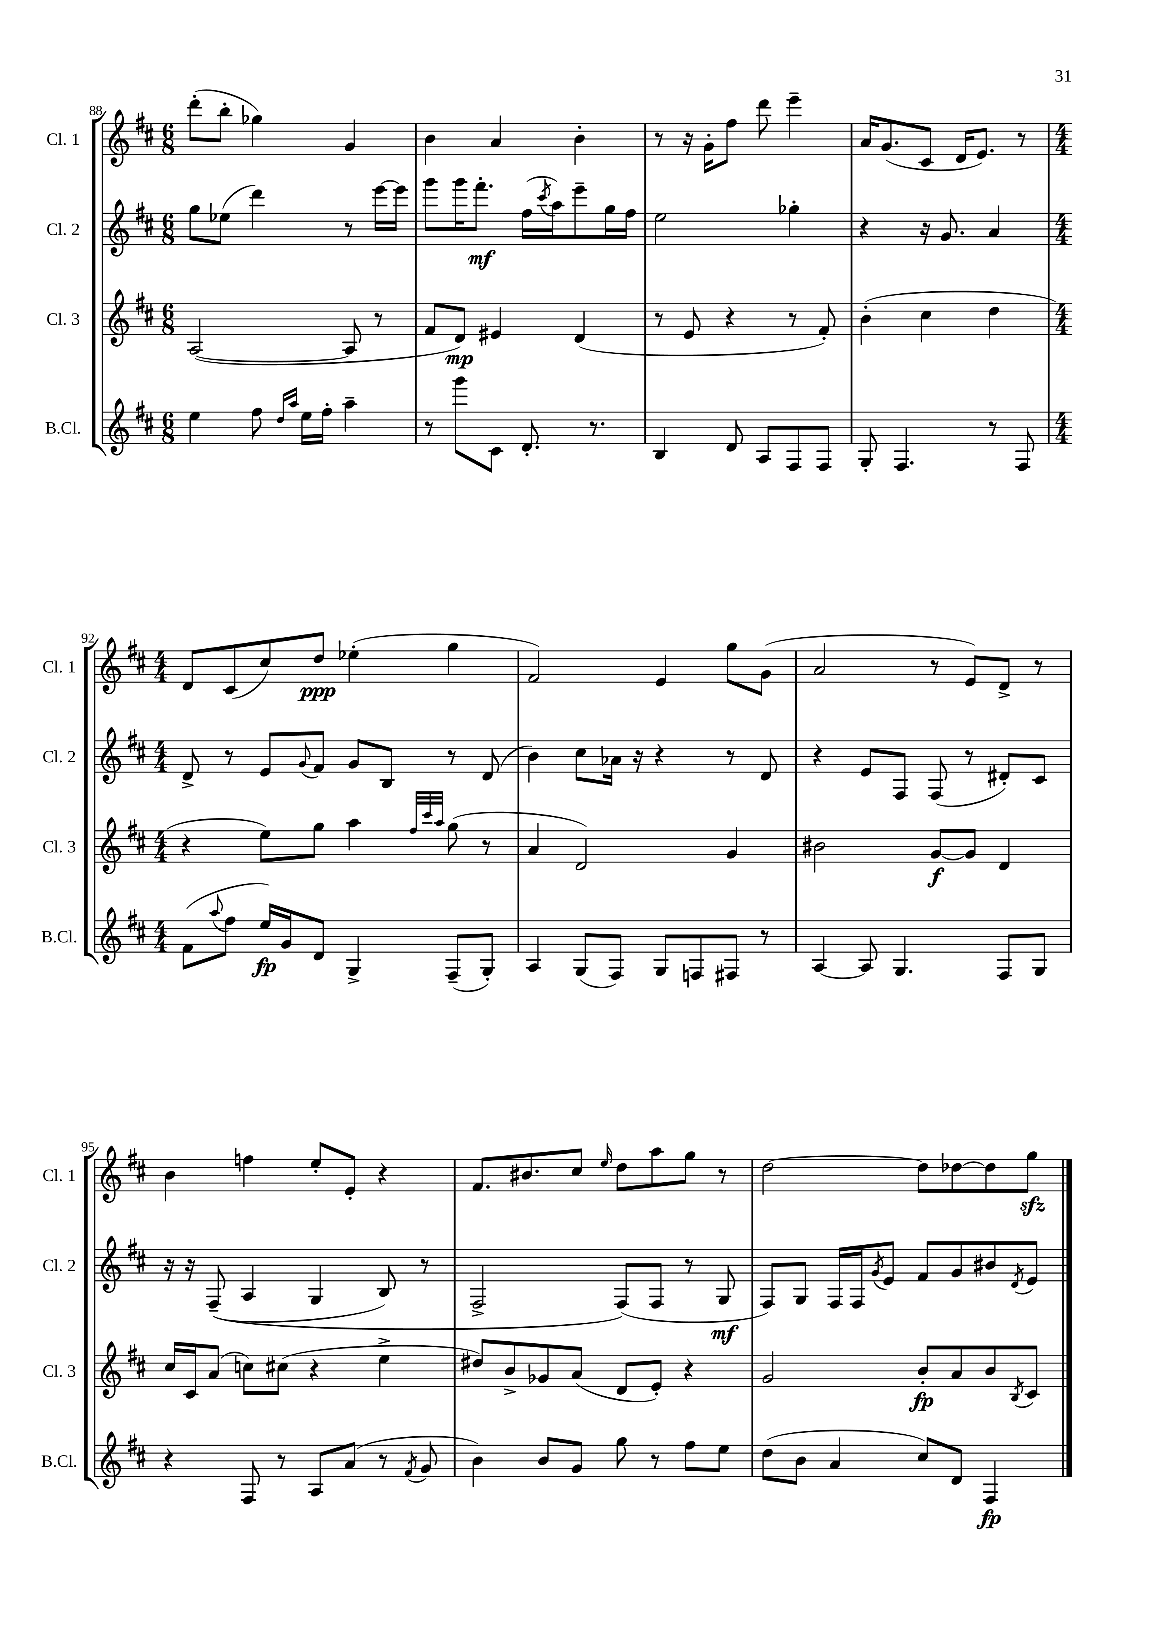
<<
\new StaffGroup <<
\new Staff = "s0" \with { instrumentName = "Cl. 1" shortInstrumentName = "Cl. 1" } {
    \clef treble \key d \major \numericTimeSignature \time 6/8
    d'''8-.( b''8-. ges''4) g'4 |
    b'4 a'4 b'4-. |
    r8 r16 g'16-. fis''8 d'''8 e'''4-- |
    a'16 g'8.( cis'8 d'16 e'8.) r8 |
    \numericTimeSignature \time 4/4 d'8 cis'8( cis''8) d''8\ppp ees''4-.( g''4 |
    fis'2) e'4 g''8 g'8( |
    a'2 r8 e'8) d'8-> r8 |
    b'4 f''4 e''8-. e'8-. r4 |
    fis'8. bis'8. cis''8 \grace { e''16 } d''8 a''8 g''8 r8 |
    d''2~ d''8 des''8~ des''8 g''8\sfz \bar "|." |
}
\new Staff = "s1" \with { instrumentName = "Cl. 2" shortInstrumentName = "Cl. 2" } {
    \clef treble \key d \major \numericTimeSignature \time 6/8
    g''8 ees''8( d'''4) r8 e'''16~ e'''16 |
    g'''8 g'''16 fis'''8.-.\mf fis''16( \acciaccatura { cis'''8 } a''16) e'''8-- g''16 fis''16 |
    e''2 ges''4-. |
    r4 r16 g'8. a'4 |
    \numericTimeSignature \time 4/4 d'8-> r8 e'8 \appoggiatura { g'8 } fis'8 g'8 b8 r8 d'8( |
    b'4) cis''8 aes'16 r16 r4 r8 d'8 |
    r4 e'8 fis8 fis8( r8 dis'8-.) cis'8 |
    r16 r16 fis8--(\( a4 g4 b8) r8 |
    fis2-> fis8(\) fis8 r8 g8\mf |
    fis8) g8 fis16 fis16 \acciaccatura { g'8 } e'8 fis'8 g'8 bis'8 \acciaccatura { d'8 } e'8 \bar "|." |
}
\new Staff = "s2" \with { instrumentName = "Cl. 3" shortInstrumentName = "Cl. 3" } {
    \clef treble \key d \major \numericTimeSignature \time 6/8
    a2~( a8 r8 |
    fis'8 d'8\mp) eis'4 d'4( |
    r8 e'8 r4 r8 fis'8-.) |
    b'4-.( cis''4 d''4 |
    \numericTimeSignature \time 4/4 r4 e''8) g''8 a''4 \grace { fis''32 cis'''32 a''32 } g''8( r8 |
    a'4 d'2) g'4 |
    bis'2 g'8~\f g'8 d'4 |
    cis''16 cis'16 a'8( c''8) cis''8( r4 e''4-> |
    dis''8) b'8-> ges'8 a'8( d'8 e'8-.) r4 |
    g'2 b'8-.\fp a'8 b'8 \acciaccatura { b8 } cis'8 \bar "|." |
}
\new Staff = "s3" \with { instrumentName = "B.Cl." shortInstrumentName = "B.Cl." } {
    \clef treble \key d \major \numericTimeSignature \time 6/8
    e''4 fis''8 \grace { d''16 a''16 } e''16 fis''16-. a''4-- |
    r8 g'''8 cis'8 d'8.-. r8. |
    b4 d'8 a8 fis8 fis8 |
    g8-. fis4. r8 fis8 |
    \numericTimeSignature \time 4/4 fis'8( \appoggiatura { a''8 } fis''8 e''16\fp) g'16 d'8 g4-> fis8--( g8-.) |
    a4 g8( fis8) g8 f8 fis8 r8 |
    a4~ a8 g4. fis8 g8 |
    r4 fis8 r8 a8 a'8( r8 \acciaccatura { fis'8 } g'8 |
    b'4) b'8 g'8 g''8 r8 fis''8 e''8 |
    d''8( b'8 a'4 cis''8) d'8 fis4\fp \bar "|." |
}
>>
>>
\layout { \context { \Score currentBarNumber = #88 } }
